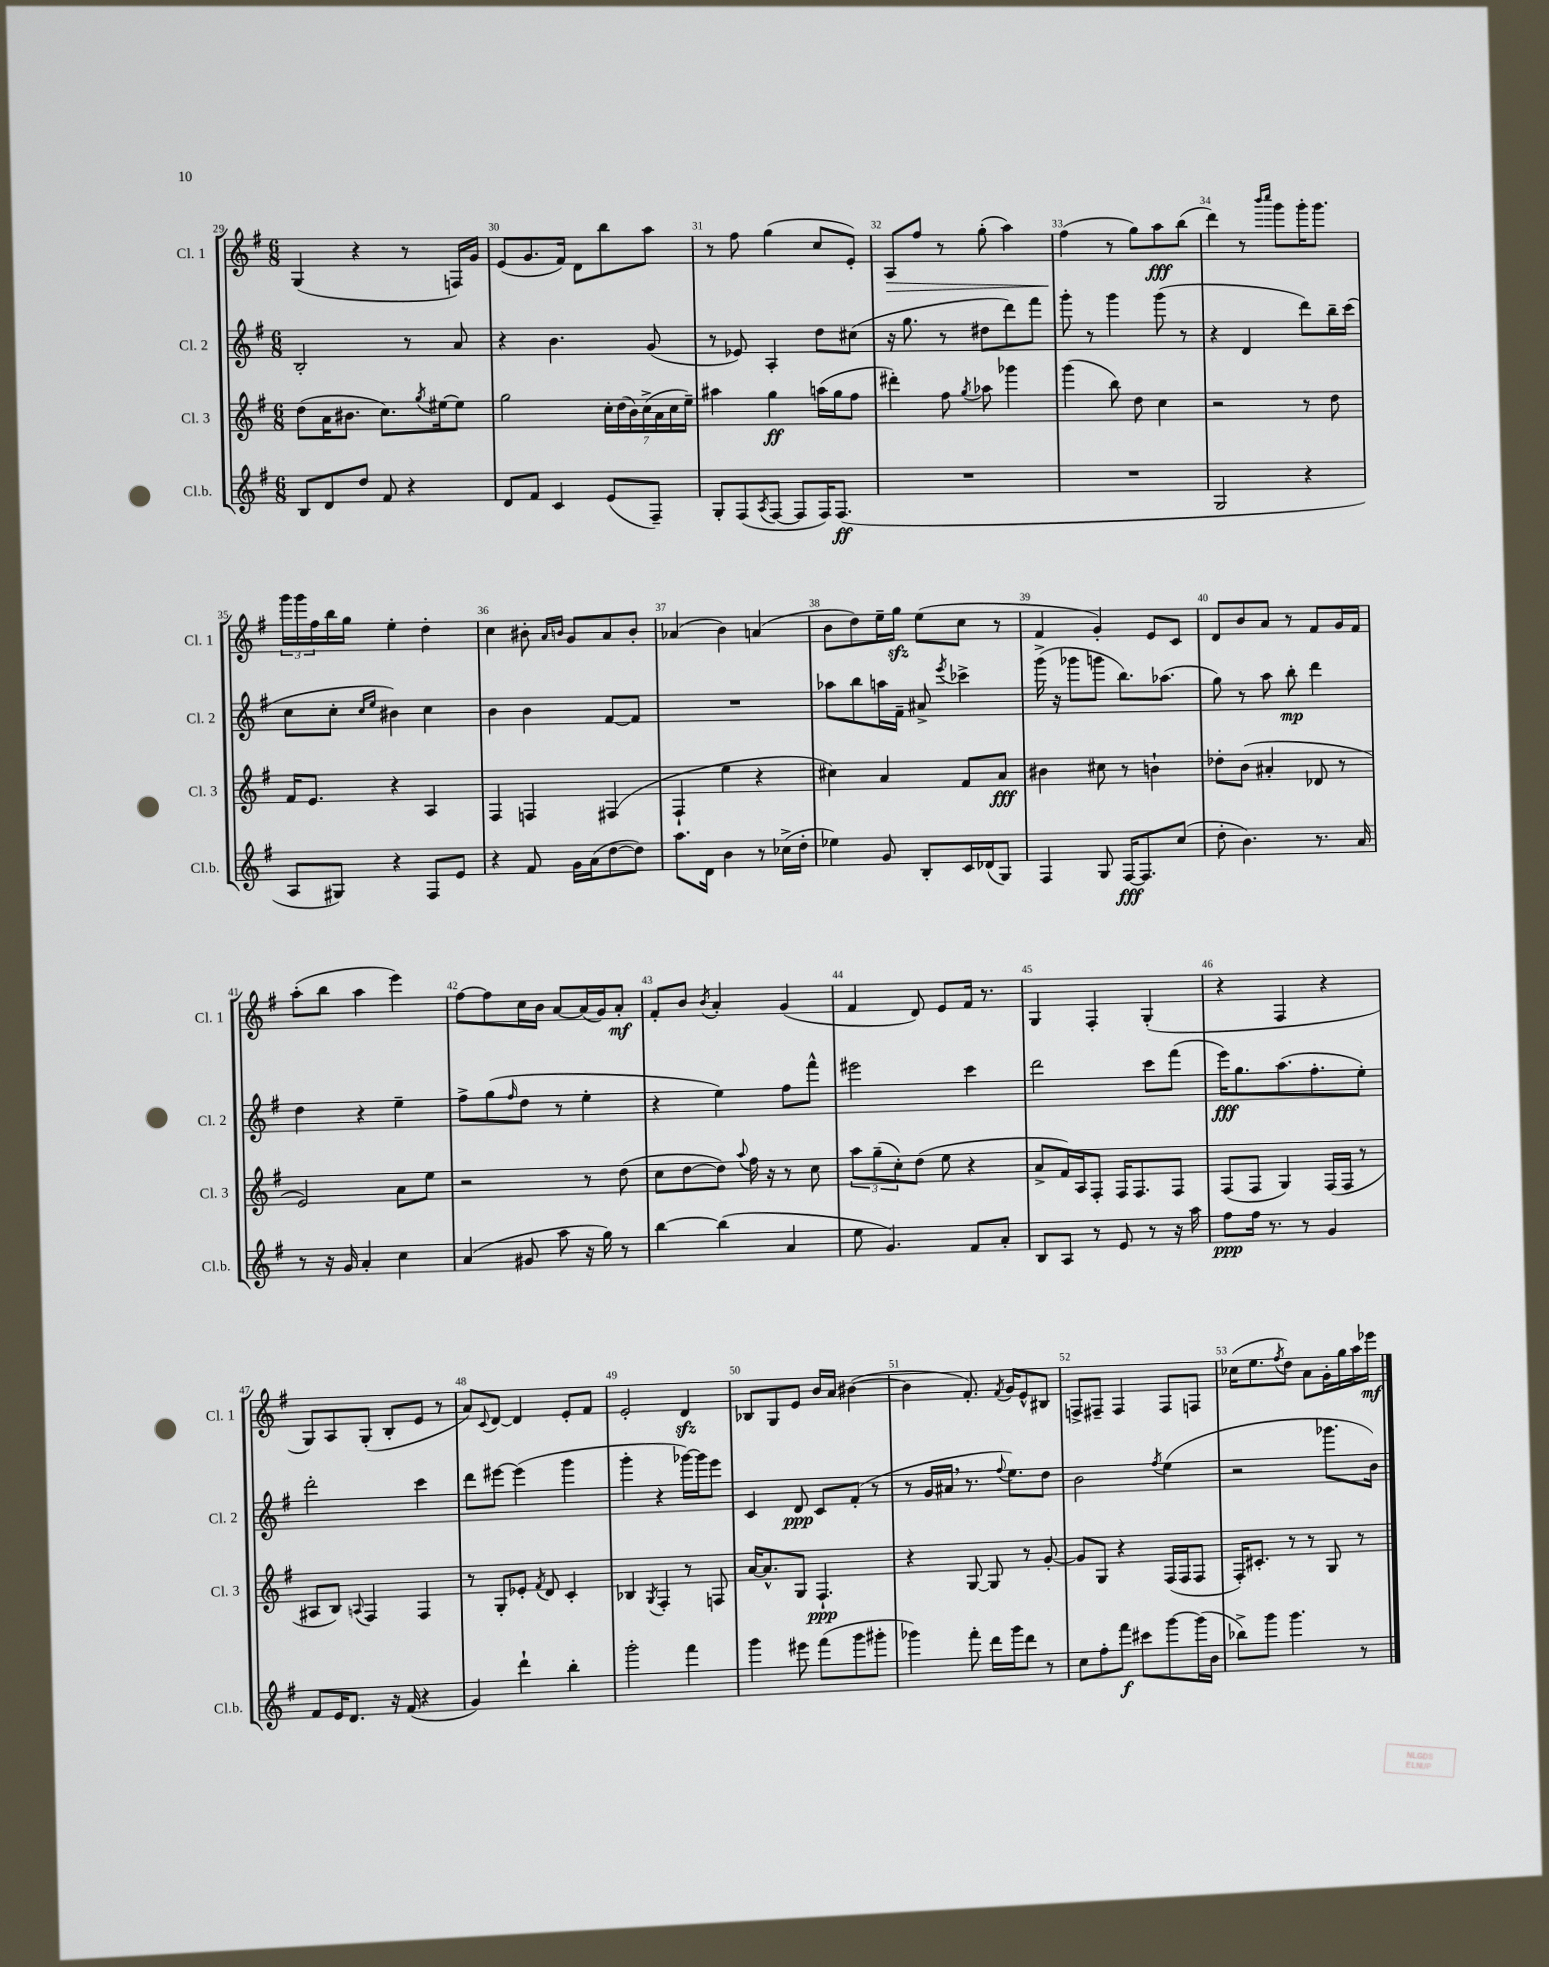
<<
\new StaffGroup <<
\new Staff = "s0" \with { instrumentName = "Cl. 1" shortInstrumentName = "Cl. 1" } {
    \clef treble \key g \major \numericTimeSignature \time 6/8
    g4( r4 r8 f16) g'16 |
    e'8( g'8. fis'16) d'8 b''8 a''8 |
    r8 fis''8 g''4( c''8 e'8-.) |
    a8\> fis''8 r8 g''8-.( a''4) |
    fis''4\!( r8 g''8) a''8\fff b''8( |
    d'''4) r8 \grace { b'''16 c''''16 } g'''8 g'''16-. g'''8. |
    \tuplet 3/2 { g'''16 g'''16 fis''16 } b''16 g''16 e''4-. d''4-. |
    c''4 bis'8-. \grace { a'16 b'16 } g'8 a'8 b'8-. |
    aes'4( b'4) a'4( |
    b'8 d''8) e''16-- g''16\sfz e''8( c''8 r8 |
    fis'4 g'4-.) e'8 c'8 |
    d'8 b'8 a'8 r8 fis'8 g'16 fis'16 |
    a''8-.( b''8 a''4 e'''4) |
    fis''8~ fis''8 c''16 b'16 a'8~ a'16( g'16) a'8-.\mf |
    fis'8-. b'8 \acciaccatura { b'8 } a'4-. g'4( |
    fis'4 d'8) e'8 fis'16 r8. |
    g4 fis4-. g4-.( |
    r4 fis4 r4 |
    g8) a8 g8-.( b8-. e'8 r8 |
    a'8) \appoggiatura { c'8 } d'8~ d'4 e'8-. fis'8 |
    e'2-. d'4\sfz |
    bes8 g8 e'8 b'16 a'16 bis'4~( |
    bis'4 fis'8.-.) \acciaccatura { fis'8 } g'16 e'8-^ bis8 |
    f8-> fis8-- fis4 fis8 f8 |
    ces''16( e''8. \acciaccatura { fis''8 } d''8) a'8 g'16-. g''16 a''16 ees'''16\mf \bar "|." |
}
\new Staff = "s1" \with { instrumentName = "Cl. 2" shortInstrumentName = "Cl. 2" } {
    \clef treble \key g \major \numericTimeSignature \time 6/8
    b2-. r8 a'8 |
    r4 b'4. g'8( |
    r8 ees'8) a4-. d''8 cis''8( |
    r16 g''8. r8 dis''8 d'''8) fis'''8 |
    g'''8-. r8 g'''4 g'''8( r8 |
    r4 d'4 d'''8) b''16-- c'''16( |
    c''8 c''8-. \grace { c''16 e''16 } bis'4) c''4 |
    b'4 b'4 fis'8~ fis'8 |
    R2. |
    aes''8 b''8 a''16 fis'16-- ais'8-> \acciaccatura { e'''8 } ces'''4-> |
    g'''16->( r16 ges'''8 g'''8 b''8.) aes''8.( |
    g''8) r8 a''8 b''8-.\mp d'''4 |
    d''4 r4 e''4-- |
    fis''8-> g''8( \grace { fis''16 } d''8 r8 e''4-. |
    r4 e''4) fis''8 fis'''8-^ |
    eis'''2 c'''4 |
    d'''2 c'''8 fis'''8( |
    e'''16\fff) g''8. a''8.( fis''8.-. e''8-.) |
    d'''2-. c'''4 |
    d'''8 eis'''8~ eis'''4( g'''4 |
    g'''4-. r4 ges'''16~) ges'''16 e'''8 |
    c'4 d'8\ppp c'8 fis'8-.( r8 |
    r8 g'16 ais'16 \breathe r8. \appoggiatura { fis''8 } e''8.) d''8 |
    b'2 \acciaccatura { fis''8 } e''4( |
    r2 ges'''8. b'16) \bar "|." |
}
\new Staff = "s2" \with { instrumentName = "Cl. 3" shortInstrumentName = "Cl. 3" } {
    \clef treble \key g \major \numericTimeSignature \time 6/8
    d''8( a'16 bis'8. c''8.) \acciaccatura { g''8 } eis''16~ eis''8 |
    g''2 \tuplet 7/4 { c''16-. d''16( b'16) c''16->( a'16 c''16 e''16--) } |
    ais''4 g''4\ff a''16( g''16 fis''8 |
    dis'''4-.) fis''8 \acciaccatura { g''8 } aes''8 ges'''4 |
    g'''4( b''8) d''8 c''4 |
    r2 r8 d''8 |
    fis'16 e'8. r4 a4 |
    fis4 f4 fis4( |
    fis4-! e''4 r4 |
    cis''4) a'4 fis'8 a'8\fff |
    bis'4 cis''8 r8 b'4-! |
    des''8-. b'8( ais'4-. des'8 r8 |
    e'2) a'8 e''8 |
    r2 r8 d''8( |
    c''8 d''8~ d''8) \appoggiatura { a''8 } fis''16 r16 r8 c''8 |
    \tuplet 3/2 { a''8 g''8--( c''8-.) } d''8( e''8 r4 |
    a'8-> fis'16) a16 fis8-. fis16 fis8. fis8 |
    fis8( fis8 g4) fis16( fis16 r8 |
    ais8 b8) \appoggiatura { a8 } fis4 fis4 |
    r8 g8-. ees'8-. \acciaccatura { fis'8 } d'8 c'4-. |
    bes4 \acciaccatura { g8 } fis4-. r8 f8 |
    a'16~ a'8.-^ g8 fis4.-!\ppp |
    r4 g8~ g8 r8 g'8~-. |
    g'8 g8 r4 fis16( fis16 fis8 |
    fis16-.) cis'8.-. r8 r8 g8 r8 \bar "|." |
}
\new Staff = "s3" \with { instrumentName = "Cl.b." shortInstrumentName = "Cl.b." } {
    \clef treble \key g \major \numericTimeSignature \time 6/8
    b8 d'8 d''8 fis'8 r4 |
    d'8 fis'8 c'4 e'8( fis8--) |
    g8-. fis8( \acciaccatura { a8 } fis8~ fis8 fis16) fis8.\ff( |
    R2. |
    R2. |
    g2 r4 |
    a8 gis8) r4 fis8 e'8 |
    r4 fis'8 g'16 a'16( d''8~ d''8) |
    a''8. d'16 b'4 r8 ces''16->( d''16-. |
    ees''4) g'8 b8-. c'16 des'16( g8) |
    fis4 g8 fis16~\fff fis8. c''8( |
    d''8-. b'4.) r8. a'16 |
    r8 r16 g'16 a'4-. c''4 |
    a'4( gis'8 a''8 r16 g''16) r8 |
    b''4~ b''4( a'4 |
    e''8 g'4.) fis'8 a'8-. |
    b8 a8 r8 e'8 r8 r16 a''16 |
    fis''8\ppp fis''16 r8. r8 g'4 |
    fis'8 e'16 d'8. r16 fis'16( r4 |
    g'4) d'''4-! b''4-. |
    g'''2-. fis'''4 |
    g'''4 eis'''8 fis'''8( g'''8 gis'''8-. |
    ges'''4) fis'''8-. d'''16 ges'''16 d'''8 r8 |
    c''8 fis''8-. fis'''8\f cis'''8 g'''8~ g'''16( b'16 |
    bes''8->) g'''8 g'''4. r8 \bar "|." |
}
>>
>>
\layout { \context { \Score currentBarNumber = #29 \override BarNumber.break-visibility = ##(#f #t #t) barNumberVisibility = #all-bar-numbers-visible } }
